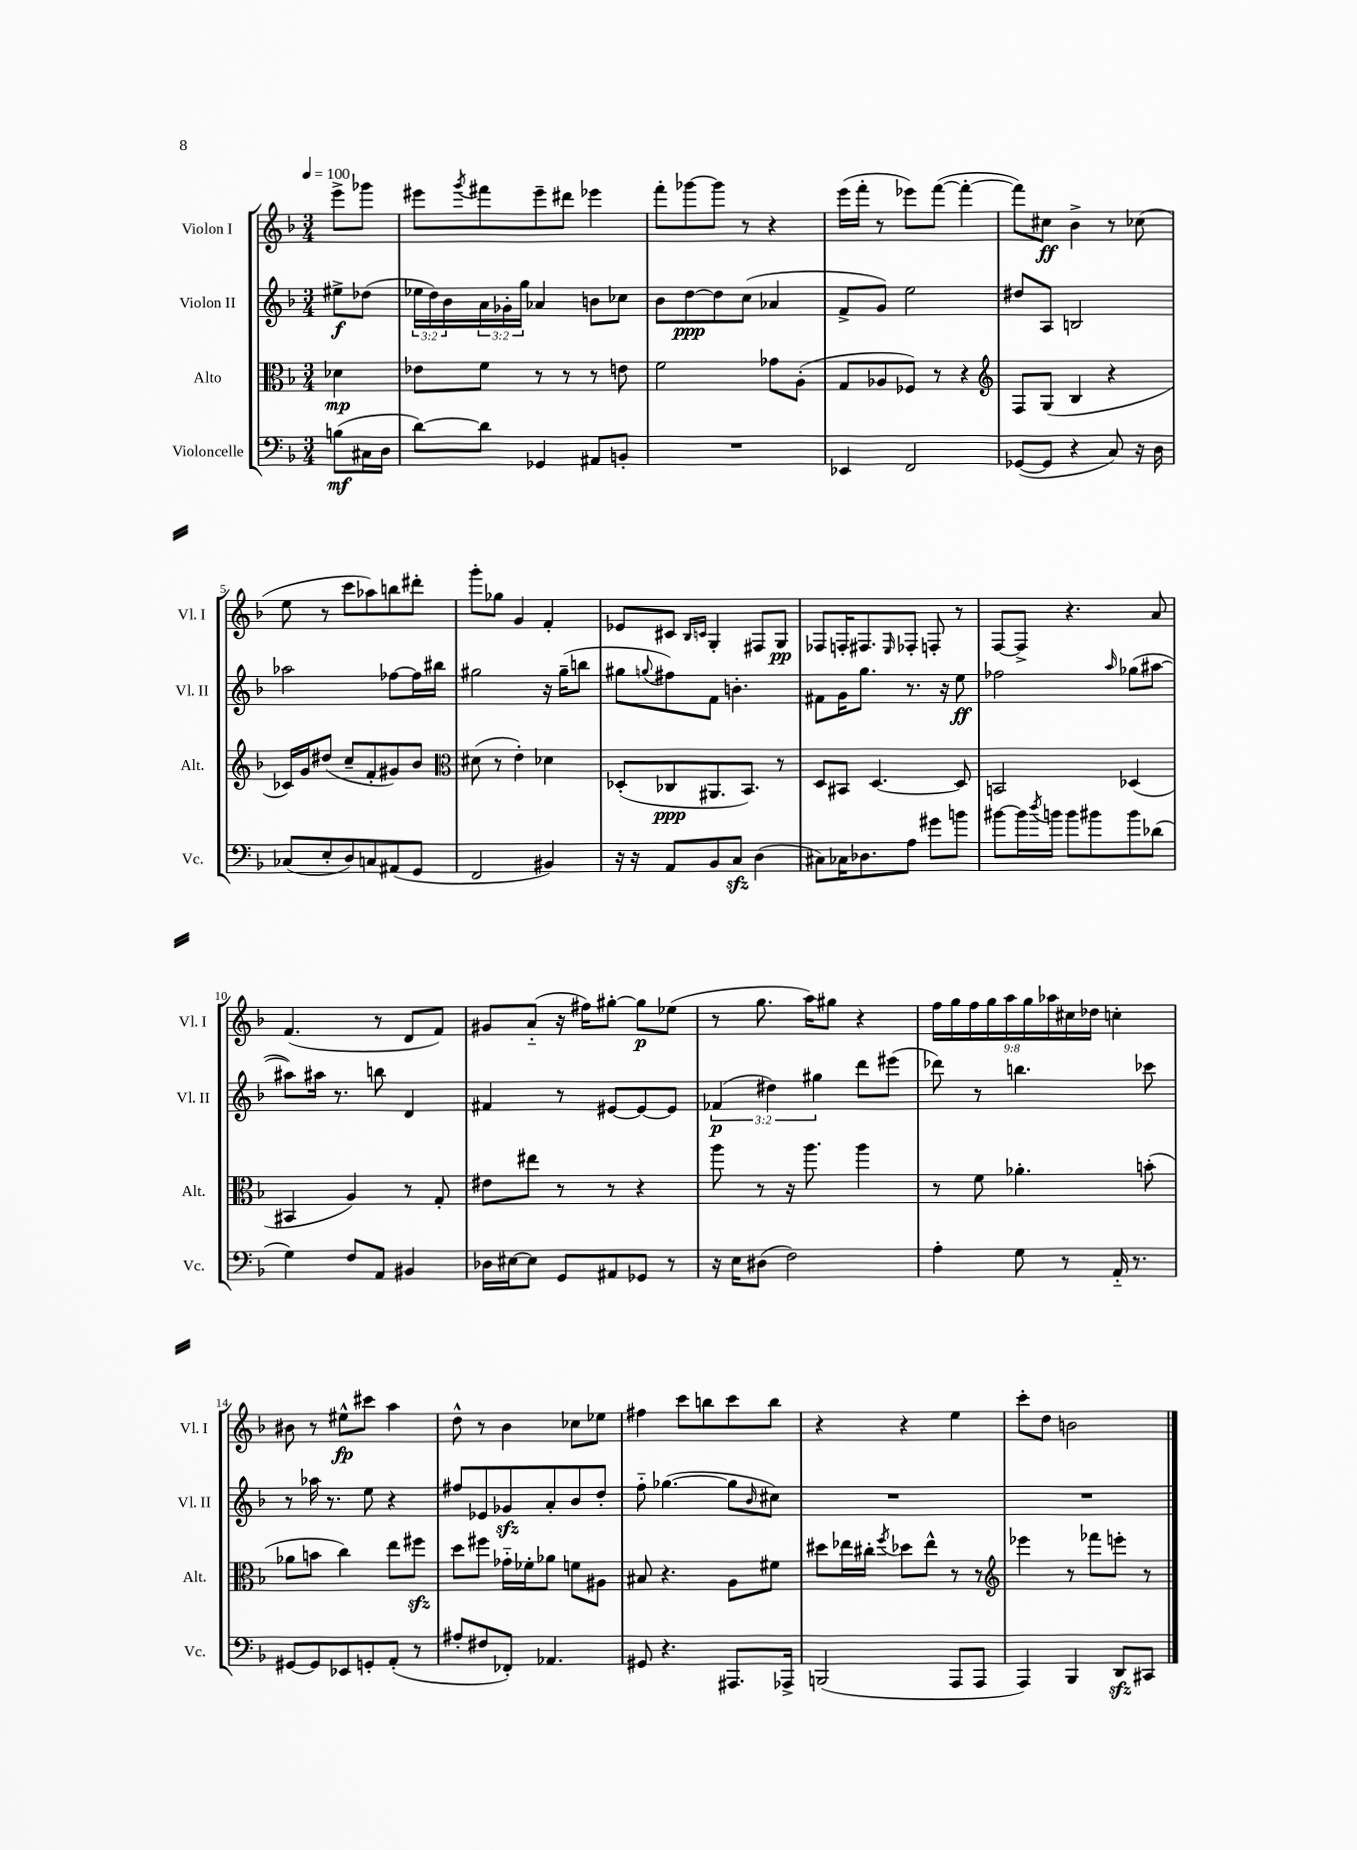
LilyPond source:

<<
\new StaffGroup <<
\new Staff = "s0" \with { instrumentName = "Violon I" shortInstrumentName = "Vl. I" } {
    \clef treble \key f \major \numericTimeSignature \time 3/4 \override Staff.TupletNumber.text = #tuplet-number::calc-fraction-text \partial 4 \tempo 4 = 100
    e'''8-> ges'''8 |
    eis'''8 \acciaccatura { g'''8 } fis'''8 eis'''8-- dis'''8 ees'''4 |
    f'''8-. ges'''8~ ges'''8 r8 r4 |
    e'''16( f'''16-. r8 ees'''8) f'''8~( f'''4~-. |
    f'''8) cis''8\ff bes'4-> r8 ces''8( |
    e''8 r8 c'''8 aes''8) b''8 dis'''8-. |
    g'''8-. ges''8 g'4 f'4-. |
    ees'8 cis'8 \grace { bes16 c'16 } g4-. fis8 g8\pp |
    fes8 f16-. fis8. \grace { e16 } fes8-. f8-. r8 |
    f8~ f8-> r4. a'8 |
    f'4.( r8 d'8 f'8) |
    gis'8 a'8-_( r16 fis''16) gis''8~-. gis''8\p ees''8( |
    r8 g''8. a''16) gis''8 r4 |
    \tuplet 9/8 { f''16 g''16 f''16 g''16 a''16 g''16 aes''16 cis''16 des''16 } c''4-. |
    bis'8 r8 eis''8-^\fp cis'''8 a''4 |
    d''8-^ r8 bes'4 ces''8 ees''8 |
    fis''4 c'''8 b''8 c'''8 b''8 |
    r4 r4 e''4 |
    c'''8-. d''8 b'2 \bar "|." |
}
\new Staff = "s1" \with { instrumentName = "Violon II" shortInstrumentName = "Vl. II" } {
    \clef treble \key f \major \numericTimeSignature \time 3/4 \override Staff.TupletNumber.text = #tuplet-number::calc-fraction-text \partial 4
    eis''8->\f des''8( |
    \tuplet 3/2 { ees''16 d''16) bes'16 } \tuplet 3/2 { a'16 ges'16-. g''16 } aes'4 b'8 ces''8 |
    bes'8 d''8~\ppp d''8 c''8( aes'4 |
    f'8-> g'8) e''2 |
    dis''8 a8 b2 |
    aes''2 fes''8~ fes''16 bis''16 |
    gis''2 r16 gis''16--( b''8 |
    gis''8 \appoggiatura { g''8 } fis''8) f'8 b'4.-. |
    fis'8 g'16 g''8. r8. r16 e''8\ff |
    fes''2 \grace { a''16 } ges''8( ais''8~ |
    ais''8) ais''16 r8. b''8 d'4 |
    fis'4 r8 eis'8~ eis'8~ eis'8 |
    \tuplet 3/2 { fes'4\p( dis''4) gis''4 } d'''8 eis'''8( |
    des'''8) r8 b''4. ces'''8 |
    r8 aes''16 r8. e''8 r4 |
    fis''8 ees'8 ges'8\sfz a'8-. bes'8 d''8-. |
    f''8-_ ges''4.~( ges''8 \grace { bes'16 } cis''8) |
    R2. |
    R2. \bar "|." |
}
\new Staff = "s2" \with { instrumentName = "Alto" shortInstrumentName = "Alt." } {
    \clef alto \key f \major \numericTimeSignature \time 3/4 \partial 4
    des'4\mp |
    ees'8 f'8 r8 r8 r8 e'8 |
    f'2 ges'8 a8-.( |
    g8 aes8 fes8) r8 r4 |
    \clef treble f8 g8( bes4 r4 |
    ces'16) g'16 dis''8( c''8-- f'8-. gis'8) bes'8 |
    \clef alto dis'8( r8 e'4-.) des'4 |
    des8-.( ces8\ppp ais,8. bes,8.) r8 |
    d8 bis,8 d4.~ d8 |
    b,2 des4( |
    bis,4 a4) r8 g8-. |
    eis'8 eis''8 r8 r8 r4 |
    a''8 r8 r16 a''8. a''4 |
    r8 f'8 aes'4.-. b'8-.( |
    aes'8 b'8 c''4) e''8 fis''8\sfz |
    d''8 fis''8 ges'16-_ fes'16-. aes'8 f'8 ais8 |
    bis8 r4. a8 fis'8 |
    dis''8 ees''16 cis''16-. \acciaccatura { f''8 } des''8 ees''8-^ r8 r8 |
    \clef treble ees'''4 r8 fes'''8 e'''8-. r8 \bar "|." |
}
\new Staff = "s3" \with { instrumentName = "Violoncelle" shortInstrumentName = "Vc." } {
    \clef bass \key f \major \numericTimeSignature \time 3/4 \partial 4
    b8\mf( cis16 d16 |
    d'8~) d'8 ges,4 ais,8 b,8-. |
    R2. |
    ees,4 f,2 |
    ges,8~( ges,8 r4 c8) r16 d16 |
    ces8( e8-. d8) c8 ais,8( g,8 |
    f,2 bis,4) |
    r16 r16 a,8 bes,8 c8\sfz d4( |
    cis8) ces16 des8. a8 gis'8 b'8 |
    bis'8~ bis'16 \acciaccatura { d''8 } b'16 b'8 bis'8 bis'8 des'8( |
    g4) f8 a,8 bis,4 |
    des16 eis16~ eis8 g,8 ais,8 ges,8 r8 |
    r16 e16 dis8( f2) |
    a4-. g8 r8 a,16-_ r8. |
    gis,8~ gis,8 ees,8 g,8-. a,8-.( r8 |
    ais8-. fis8 fes,8-.) aes,4. |
    gis,8 r4. ais,,8. aes,,16-> |
    b,,2( a,,8 a,,8 |
    a,,4) bes,,4 d,8\sfz cis,8 \bar "|." |
}
>>
>>
